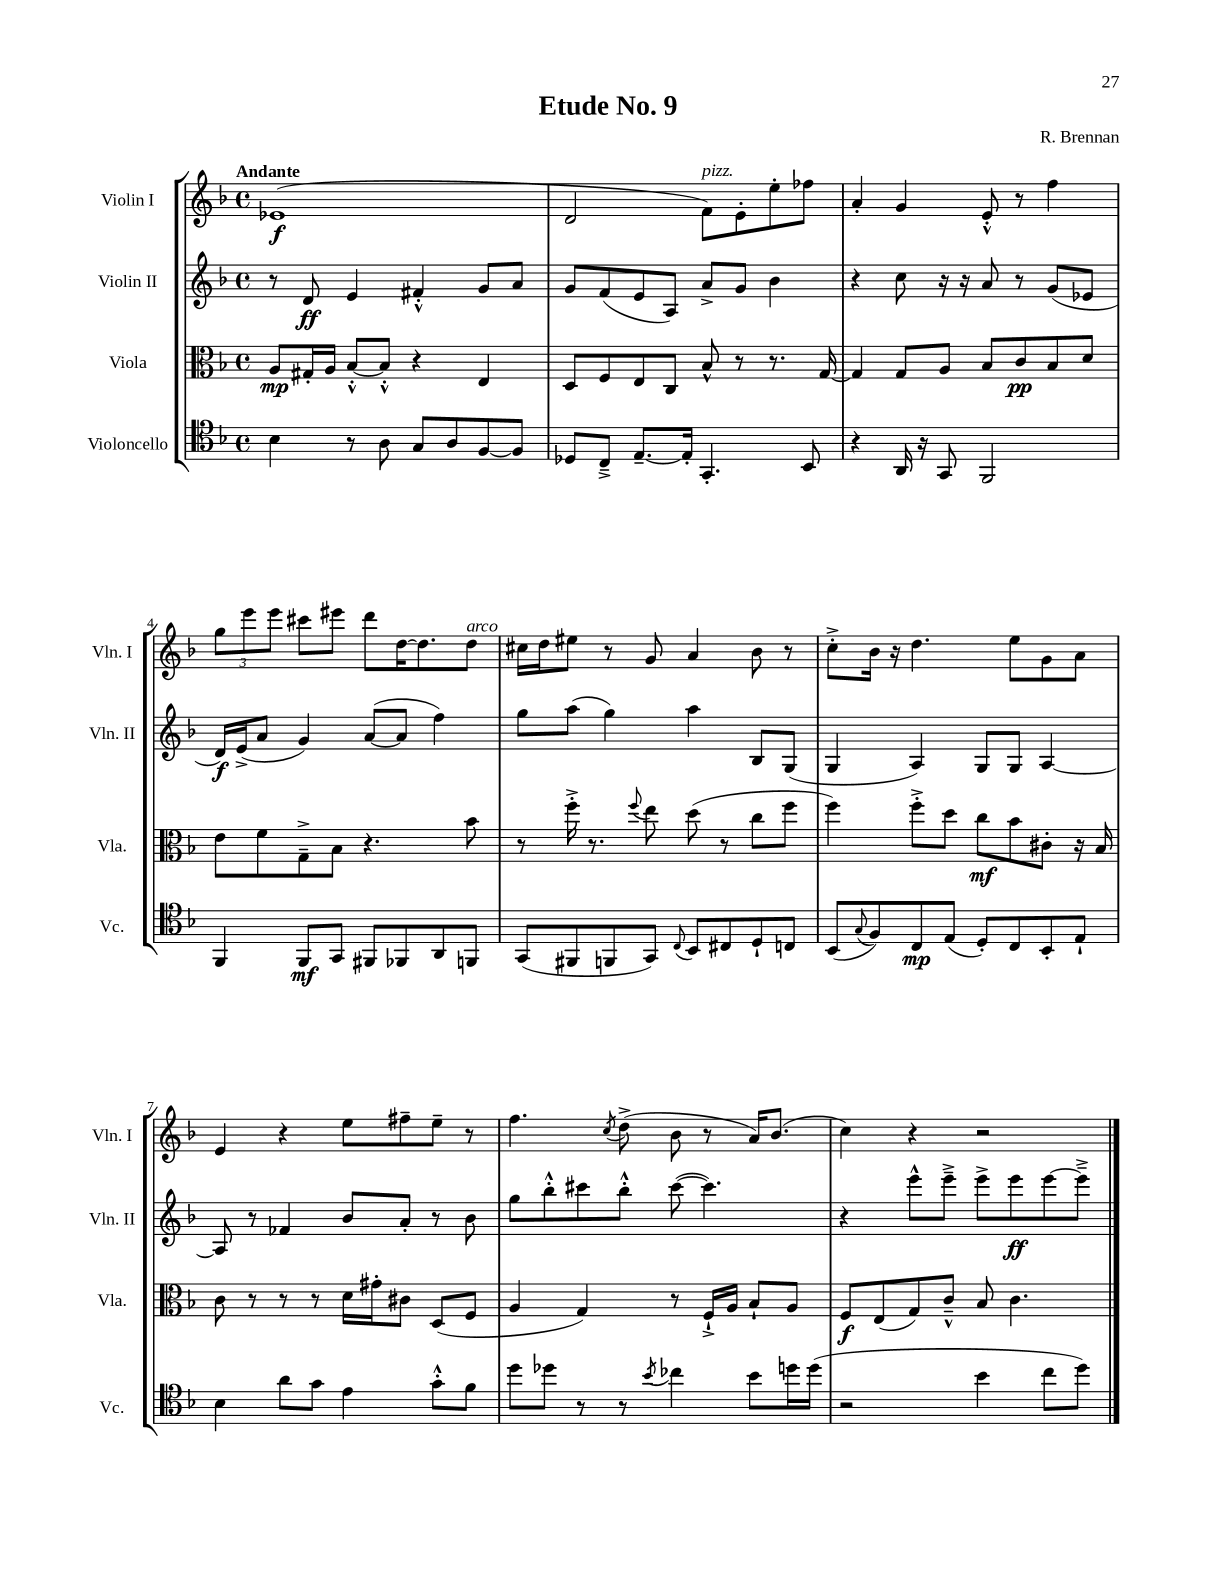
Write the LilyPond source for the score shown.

\header { title = "Etude No. 9" composer = "R. Brennan" }
<<
\new StaffGroup <<
\new Staff = "s0" \with { instrumentName = "Violin I" shortInstrumentName = "Vln. I" } {
    \clef treble \key f \major \defaultTimeSignature \time 4/4 \tempo "Andante"
    ees'1\f( |
    d'2 f'8^\markup { \italic "pizz." }) e'8-. e''8-. fes''8 |
    a'4-. g'4 e'8-.-^ r8 f''4 |
    \tuplet 3/2 { g''8 e'''8 e'''8 } cis'''8 eis'''8 d'''8 d''16~ d''8. d''8^\markup { \italic "arco" } |
    cis''16 d''16 eis''8 r8 g'8 a'4 bes'8 r8 |
    c''8-.-> bes'16 r16 d''4. e''8 g'8 a'8 |
    e'4 r4 e''8 fis''8-- e''8-- r8 |
    f''4. \acciaccatura { c''8 } d''8->( bes'8 r8 a'16) bes'8.( |
    c''4) r4 r2 \bar "|." |
}
\new Staff = "s1" \with { instrumentName = "Violin II" shortInstrumentName = "Vln. II" } {
    \clef treble \key f \major \defaultTimeSignature \time 4/4
    r8 d'8\ff e'4 fis'4-.-^ g'8 a'8 |
    g'8 f'8( e'8 a8) a'8-> g'8 bes'4 |
    r4 c''8 r16 r16 a'8 r8 g'8( ees'8 |
    d'16\f) e'16->( a'8 g'4) a'8~( a'8 f''4) |
    g''8 a''8( g''4) a''4 bes8 g8( |
    g4 a4) g8 g8 a4~ |
    a8 r8 fes'4 bes'8 a'8-. r8 bes'8 |
    g''8 bes''8-.-^ cis'''8 bes''8-.-^ cis'''8~( cis'''4.) |
    r4 e'''8-^ e'''8---> e'''8-> e'''8\ff e'''8~ e'''8---> \bar "|." |
}
\new Staff = "s2" \with { instrumentName = "Viola" shortInstrumentName = "Vla." } {
    \clef alto \key f \major \defaultTimeSignature \time 4/4
    a8\mp gis16-. a16 bes8~-.-^ bes8-.-^ r4 e4 |
    d8 f8 e8 c8 bes8-^ r8 r8. g16~ |
    g4 g8 a8 bes8 c'8\pp bes8 d'8 |
    e'8 f'8 g8---> bes8 r4. bes'8 |
    r8 f''16-.-> r8. \appoggiatura { f''8 } e''8 d''8( r8 c''8 f''8 |
    f''4) f''8-.-> d''8 c''8\mf bes'8 cis'8-. r16 bes16 |
    c'8 r8 r8 r8 d'16 gis'16-. cis'8 d8( f8 |
    a4 g4) r8 f16-!-> a16 bes8-! a8 |
    f8\f e8( g8) c'8---^ bes8 c'4. \bar "|." |
}
\new Staff = "s3" \with { instrumentName = "Violoncello" shortInstrumentName = "Vc." } {
    \clef tenor \key f \major \defaultTimeSignature \time 4/4
    bes4 r8 a8 g8 a8 f8~ f8 |
    des8 c8---> e8.~-- e16-. g,4.-. bes,8 |
    r4 a,16 r16 g,8 f,2 |
    f,4 f,8\mf g,8 fis,8 fes,8 a,8 f,8 |
    g,8( fis,8 f,8 g,8) \appoggiatura { c8 } bes,8 cis8 d8-! c8 |
    bes,8( \appoggiatura { g8 } f8) c8\mp e8( d8-.) c8 bes,8-. e8-! |
    bes4 a'8 g'8 e'4 g'8-.-^ f'8 |
    d''8 des''8 r8 r8 \acciaccatura { bes'8 } ces''4 bes'8 d''16 d''16( |
    r2 bes'4 c''8 d''8) \bar "|." |
}
>>
>>
